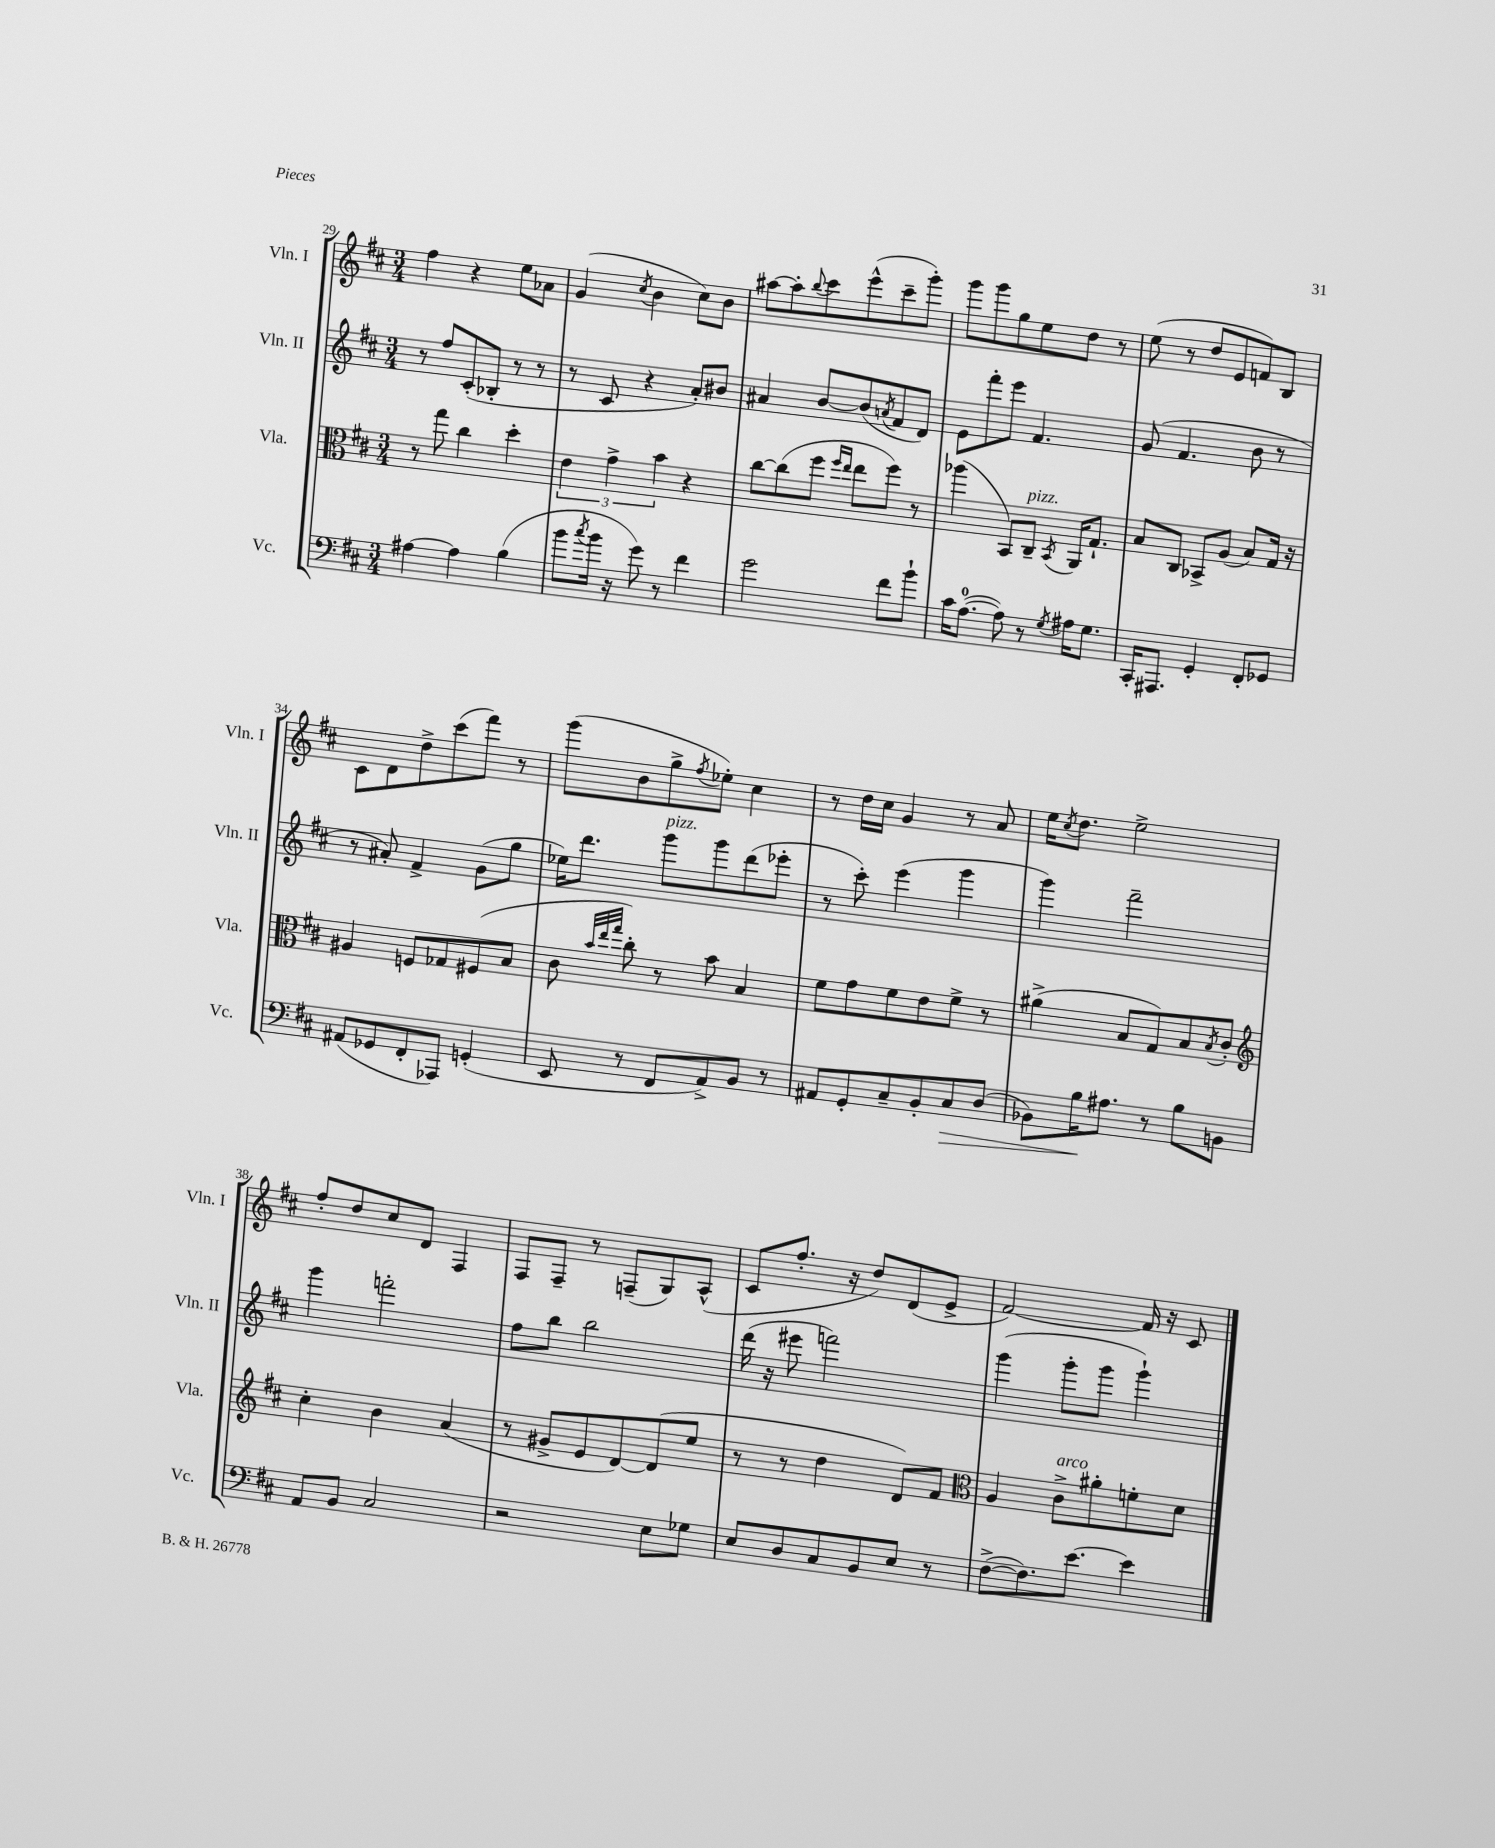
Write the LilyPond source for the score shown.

<<
\new StaffGroup <<
\new Staff = "s0" \with { instrumentName = "Vln. I" shortInstrumentName = "Vln. I" } {
    \clef treble \key d \major \numericTimeSignature \time 3/4
    fis''4 r4 e''8 aes'8 |
    g'4( \acciaccatura { cis''8 } b'4 cis''8) b'8 |
    ais''8~ ais''8-. \appoggiatura { b''8 } cis'''8 e'''8-^( cis'''8-- g'''8-.) |
    g'''8 g'''8 g''8 e''8 d''8 r8 |
    e''8( r8 d''8 e'8 f'8) b8 |
    cis'8 d'8 d''8-> cis'''8( fis'''8) r8 |
    g'''8( b'8 g''8-> \acciaccatura { fis''8 } ees''8-.) cis''4 |
    r8 d''16 cis''16 g'4 r8 a'8 |
    e''16 \acciaccatura { cis''8 } d''8. e''2-> |
    fis''8-. d''8 cis''8 d'8 fis4 |
    fis8 fis8-- r8 f8--( g8) a8-^( |
    cis'8 fis''8.-. r16 d''8) d'8( e'8-> |
    fis'2~) fis'16 r16 cis'8 \bar "|." |
}
\new Staff = "s1" \with { instrumentName = "Vln. II" shortInstrumentName = "Vln. II" } {
    \clef treble \key d \major \numericTimeSignature \time 3/4
    r8 fis''8 cis'8-.( bes8-. r8 r8 |
    r8 cis'8 r4 a'8-.) bis'8 |
    ais'4 b'8~ b'8( \acciaccatura { a'8 } fis'8 d'8) |
    e'8 fis'''8-. e'''8 fis'4. |
    g'8( fis'4. b'8 r8 |
    r8 ais'8-.) fis'4-> g'8( g''8 |
    ees''16) d'''8. g'''8^\markup { \italic "pizz." } g'''8 d'''8( ees'''8-. |
    r8 cis'''8-.) e'''4( g'''4 |
    g'''4) fis'''2-- |
    g'''4 f'''2-. |
    fis''8 b''8 b''2 |
    d'''16( r16 eis'''8 f'''2) |
    g'''4( g'''8-. g'''8 g'''4-!) \bar "|." |
}
\new Staff = "s2" \with { instrumentName = "Vla." shortInstrumentName = "Vla." } {
    \clef alto \key d \major \numericTimeSignature \time 3/4
    r8 g''8 cis''4 d''4-. |
    \tuplet 3/2 { e'4 g'4-> b'4 } r4 |
    cis''8~ cis''8( fis''8 \grace { fis''16 e''16 } e''8 fis''8) r8 |
    aes''4( b,8) cis8--^\markup { \italic "pizz." } \acciaccatura { b,8 } a,16 g8.-! |
    b8 cis8 bes,8-> a8( b8) g16 r16 |
    ais4 f8 ges8 fis8( b8 |
    cis'8 \grace { b'32 e''32 g''32 } cis''8-.) r8 b'8 b4 |
    fis'8 g'8 fis'8 e'8 fis'8-> r8 |
    ais'4->( b8 g8) b8 \acciaccatura { b8 } cis'8-. |
    \clef treble cis''4-. b'4 a'4( |
    r8 gis'8-> e'8 d'8~) d'8( e''8 |
    r8 r8 d''4 d'8) fis'8 |
    \clef alto a4 cis'8->^\markup { \italic "arco" } ais'8-. f'8-. d'8 \bar "|." |
}
\new Staff = "s3" \with { instrumentName = "Vc." shortInstrumentName = "Vc." } {
    \clef bass \key d \major \numericTimeSignature \time 3/4
    ais4~ ais4 b4( |
    b'8 \acciaccatura { cis''8 } b'16 r16 g'8) r8 fis'4 |
    g'2 fis'8 b'8-! |
    cis'16 a8.-0~( a8) r8 \acciaccatura { g8 } ais16 g8. |
    cis,16-. ais,,8. g,4-. fis,8-. ges,8 |
    ais,8( ges,8 fis,8-. aes,,8) g,4-.( |
    e,8 r8 fis,8 a,8->) b,8 r8 |
    ais,8 g,8-. cis8-- b,8-. cis8\> d8( |
    bes,8) b16\! ais8. r8 b8 b,8 |
    a,8 b,8 cis2 |
    r2 e8 ges8 |
    e8 d8 cis8 b,8 e8 r8 |
    fis8~->( fis8.) e'8.~ e'4 \bar "|." |
}
>>
>>
\layout { \context { \Score currentBarNumber = #29 } }
